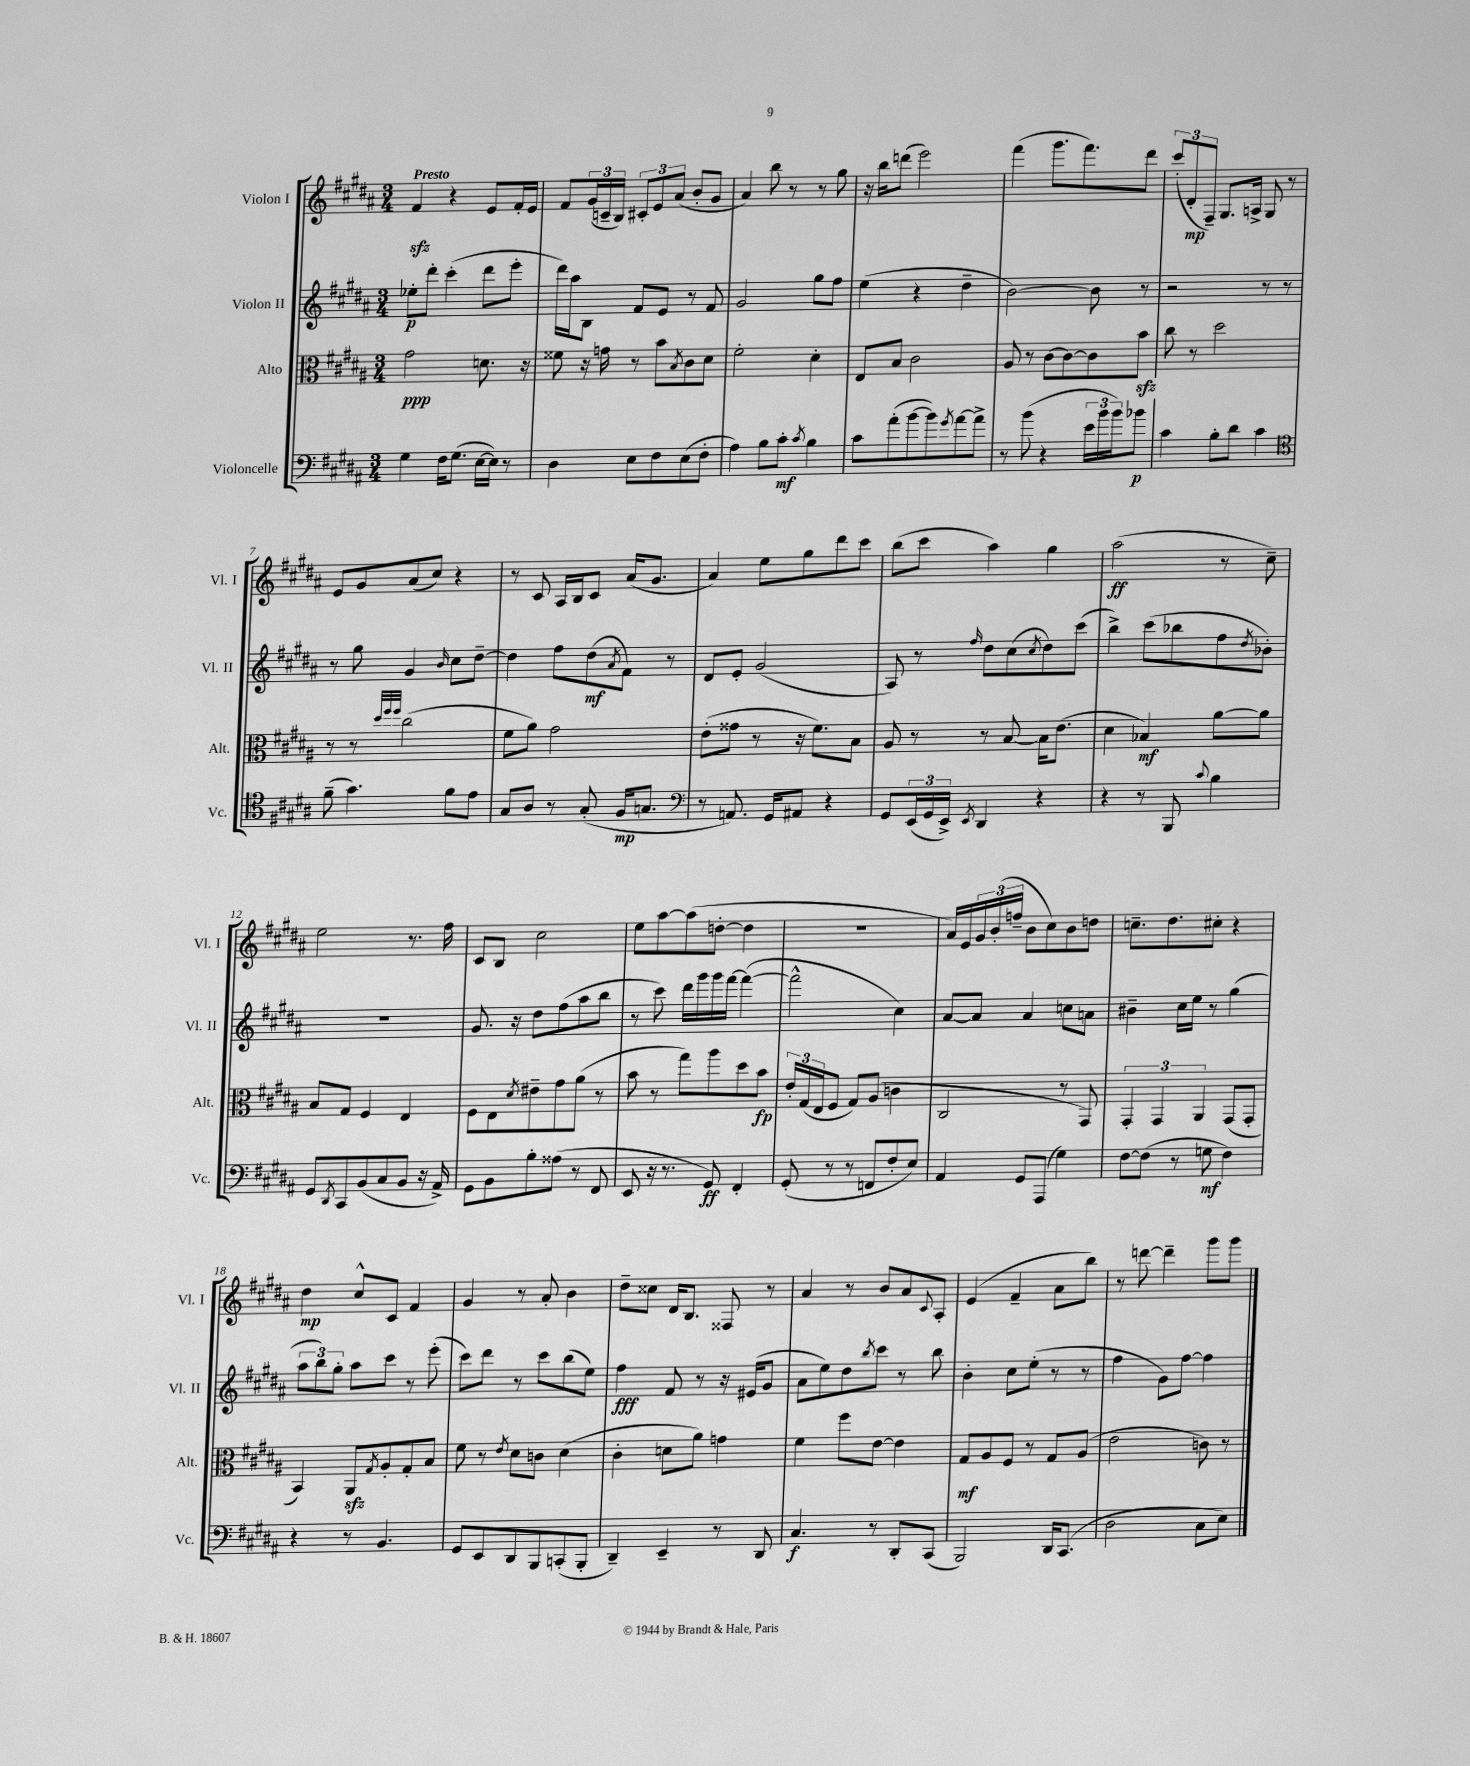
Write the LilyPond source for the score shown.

<<
\new StaffGroup <<
\new Staff = "s0" \with { instrumentName = "Violon I" shortInstrumentName = "Vl. I" } {
    \clef treble \key b \major \numericTimeSignature \time 3/4 \tempo "Presto"
    fis'4\sfz r4 e'8 fis'16-. e'16 |
    fis'8 \tuplet 3/2 { gis'16( c'16-- b16) } \tuplet 3/2 { cis'8-. e'8 ais'8( } b'8-. gis'8 |
    ais'4) b''8 r8 r8 gis''8 |
    r16 b''16 d'''8( e'''2) |
    fis'''4( gis'''8. fis'''8.) dis'''8 |
    \tuplet 3/2 { cis'''8-.( dis'8-.\mp fis8--) } gis8. a16-> gis8 r8 |
    e'8 gis'8 ais'8( cis''8) r4 |
    r8 cis'8 ais16 b16 cis'8 ais'16( gis'8. |
    ais'4) e''8 gis''8 dis'''8 cis'''8 |
    b''8( cis'''8 ais''4) gis''4 |
    ais''2\ff( r8 cis''8--) |
    e''2 r8. fis''16 |
    cis'8 b8 cis''2 |
    e''8 ais''8~ ais''8( d''8~-. d''4 |
    R2. |
    ais'16) e'16 \tuplet 3/2 { gis'16 b'16-.( f''16-- } b'8 cis''8) b'8 d''8 |
    c''8.-- dis''8. cis''8-. r4 |
    dis''4\mp cis''8-^ cis'8 fis'4 |
    gis'4 r8 ais'8-. b'4 |
    dis''8-- cisis''8 dis'16 b8. fisis8 r8 |
    ais'4 r8 b'8 ais'8 \appoggiatura { cis'8 } ais8-. |
    e'4( fis'4-- ais'8 b''8) |
    r8 d'''8~ d'''4-- gis'''8 gis'''8 \bar "|." |
}
\new Staff = "s1" \with { instrumentName = "Violon II" shortInstrumentName = "Vl. II" } {
    \clef treble \key b \major \numericTimeSignature \time 3/4
    ees''8-.\p dis'''8-. cis'''4-.( dis'''8 e'''8-. |
    dis'''16) ais''16 b8 fis'8 e'8 r8 fis'8 |
    gis'2 gis''8 fis''8 |
    e''4( r4 dis''4-- |
    b'2~) b'8 r8 |
    r2 r8 r8 |
    r8 gis''8 gis'4 \grace { b'16 } cis''8 dis''8~-- |
    dis''4 fis''8 dis''8\mf( \acciaccatura { ais'8 } fis'8) r8 |
    dis'8 e'8-. gis'2( |
    ais8) r8 \grace { fis''16 } dis''8 cis''8( \acciaccatura { cis''8 } dis''8) cis'''8( |
    b''4->) cis'''8( bes''8 fis''8 \acciaccatura { dis''8 } bes'8-.) |
    R2. |
    gis'8. r16 dis''8 fis''8( ais''8 b''8 |
    r8 cis'''8) dis'''16 gis'''16 gis'''16 fis'''16~ fis'''4~( |
    fis'''2-^ cis''4) |
    ais'8~ ais'8 ais'4 c''8 a'8 |
    bis'4-- cis''16 e''16 r8 gis''4( |
    \tuplet 3/2 { ais''8 b''8) gis''8-. } ais''8 cis'''8 r8 e'''8-.( |
    cis'''8) dis'''8 r8 cis'''8 b''8( e''8) |
    fis''4\fff fis'8 r8 r16 eis'16( gis'8 |
    ais'8 e''8) dis''8 \acciaccatura { b''8 } cis'''8 r8 b''8 |
    b'4-. cis''8 e''8-.( r8 r8 |
    fis''4 gis'8) fis''8~ fis''4 \bar "|." |
}
\new Staff = "s2" \with { instrumentName = "Alto" shortInstrumentName = "Alt." } {
    \clef alto \key b \major \numericTimeSignature \time 3/4
    gis'2\ppp d'8. r16 |
    fisis'8 r16 g'16 r8 b'8 \acciaccatura { b8 } cis'8 dis'8 |
    fis'2-. dis'4-. |
    e8 b8 cis'2 |
    ais8 r8 cis'8~ cis'8~ cis'8 b'8\sfz |
    cis''8 r8 dis''2 |
    r8 r8 \grace { dis''32 fis''32 fis''32 } cis''2( |
    fis'8 ais'8) gis'2 |
    e'8-.( gisis'8 r8 r16 fis'8.) b8 |
    ais8 r8 r8 b8~ b16 e'8.( |
    dis'4 bes4\mf) ais'8~ ais'8 |
    b8 gis8 fis4 e4 |
    fis8 e8 \acciaccatura { dis'8 } eis'8-- gis'8 ais'8( r8 |
    b'8 r8 gis''8) ais''8 dis''8 b'8\fp |
    \tuplet 3/2 { e'16-. gis16( e16 } fis8 gis8) ais8( c'4 |
    cis2 r8 gis,8) |
    \tuplet 3/2 { gis,4-. gis,4 ais,4 } gis,8( gis,8-. |
    b,4) ais,8\sfz \acciaccatura { gis8 } ais8-. gis8-. b8 |
    fis'8 r8 \acciaccatura { e'8 } dis'8 c'8 dis'4( |
    cis'4-. d'8 ais'8) g'4 |
    fis'4 fis''8 e'8~ e'4 |
    gis8\mf ais8 fis8 r8 gis8 ais8( |
    e'2 c'8) r8 \bar "|." |
}
\new Staff = "s3" \with { instrumentName = "Violoncelle" shortInstrumentName = "Vc." } {
    \clef bass \key b \major \numericTimeSignature \time 3/4
    gis4 fis16 gis8.( e16~ e16) r8 |
    dis4 e8 fis8 e8( fis8-. |
    ais4) b8 cis'8-.\mf \acciaccatura { cis'8 } b4 |
    cis'8 ais'8-.( b'8~ b'8) \acciaccatura { gis'8 } ais'8~ ais'8-> |
    r8 b'8( r4 \tuplet 3/2 { e'16 b'16 b'16) } bes'8\p |
    cis'4 b8-. dis'8 cis'4 |
    \clef tenor fis'8--( gis'4.) fis'8 e'8 |
    gis8 ais8 r8 gis8-.( fis16\mp g8. |
    \clef bass r8 a,8.) gis,16 ais,8 r4 |
    gis,8 \tuplet 3/2 { e,16( gis,16 e,16->) } \acciaccatura { e,8 } dis,4 r4 |
    r4 r8 b,,8 \appoggiatura { cis'8 } b4 |
    gis,8 \acciaccatura { dis,8 } cis,8 b,8( cis8 b,8 r16 ais,16->) |
    gis,8 b,8 b8-. aisis8( r8 fis,8 |
    e,8 r16 r8. gis,8\ff) fis,4-. |
    gis,8-.( r8 r8 f,8 fis8-. e8) |
    ais,4 gis,8 ais,,8( gis4) |
    fis8~ fis8( r8 g8\mf fis4) |
    r4 r8 b,4. |
    gis,8 e,8 dis,8 b,,8 c,8-.( b,,8-. |
    dis,4--) e,4-- r8 dis,8 |
    cis4.\f r8 dis,8-. cis,8( |
    b,,2) dis,16 cis,8.( |
    dis2 cis8 e8) \bar "|." |
}
>>
>>
